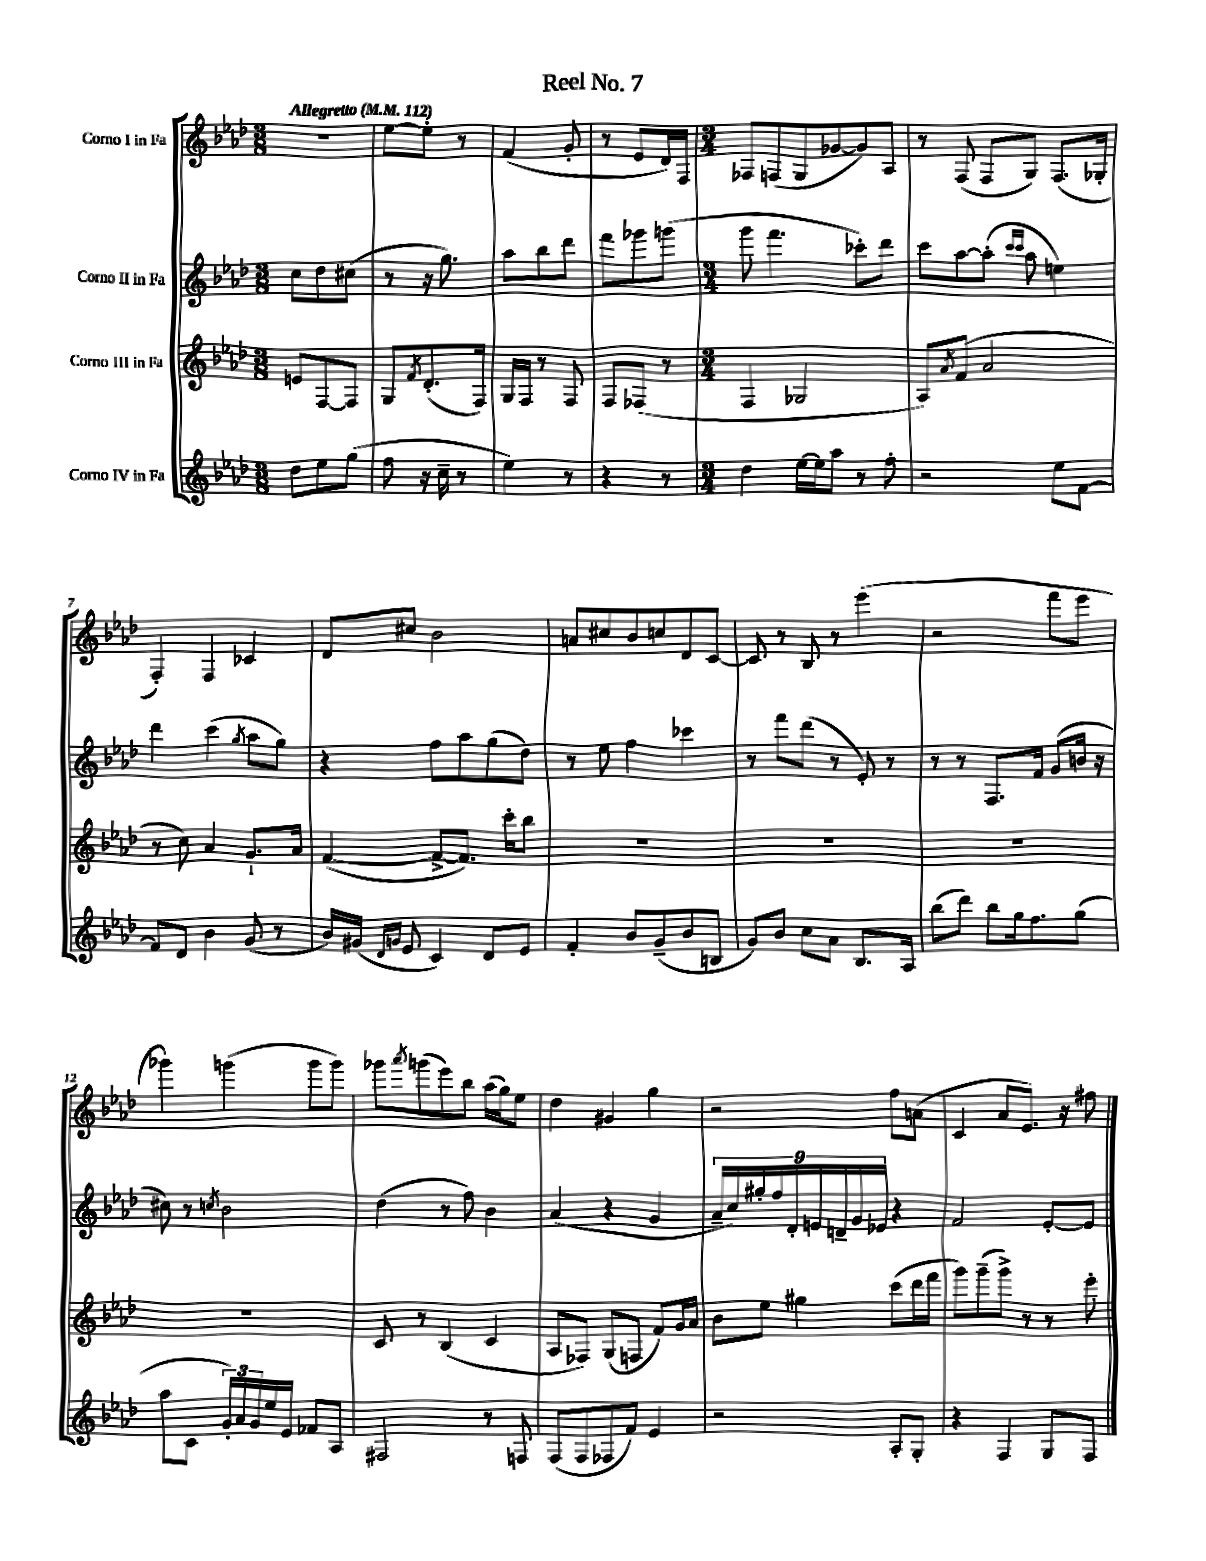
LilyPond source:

\header { title = "Reel No. 7" }
<<
\new StaffGroup <<
\new Staff = "s0" \with { instrumentName = "Corno I in Fa" } {
    \clef treble \key aes \major \numericTimeSignature \time 3/8 \tempo "Allegretto" 4 = 112
    r4. |
    ees''8~ ees''8-. r8 |
    f'4( g'8-. |
    r8 ees'8 des'16) f16 |
    \numericTimeSignature \time 3/4 fes8 f8( g8 ges'8~ ges'8) aes8 |
    r8 f8( f8 g8) f8.( ges16-. |
    f4-.) f4 ces'4 |
    des'8 cis''8 bes'2 |
    a'8 cis''8 bes'8 c''8 des'8 c'8~ |
    c'8 r8 bes8 r8 ees'''4( |
    r2 f'''8 ees'''8 |
    ges'''4) g'''4( g'''8 g'''8) |
    ges'''8 \acciaccatura { aes'''8 } g'''8( ees'''8) bes''8 aes''16( g''16) ees''8 |
    des''4 gis'4 g''4 |
    r2 f''8 a'8( |
    c'4 aes'8 ees'8.) r16 fis''8 \bar "|." |
}
\new Staff = "s1" \with { instrumentName = "Corno II in Fa" } {
    \clef treble \key aes \major \numericTimeSignature \time 3/8
    c''8 des''8 cis''8( |
    r8 r16 g''8.) |
    aes''8 bes''8 des'''8 |
    f'''8 ges'''8 g'''8( |
    \numericTimeSignature \time 3/4 g'''8 f'''4. ces'''8-.) des'''8 |
    c'''8 aes''8~ aes''8-.( \grace { c'''16 c'''16 } aes''8 e''4) |
    des'''4 c'''4( \acciaccatura { g''8 } aes''8 g''8) |
    r4 f''8 aes''8 g''8( des''8) |
    r8 ees''8 f''4 ces'''4 |
    r8 f'''8 des'''8( r8 ees'8-.) r8 |
    r8 r8 f8. f'16 g'8( b'16 r16 |
    cis''8) r8 \acciaccatura { c''8 } bes'2 |
    des''4( r8 f''8) bes'4 |
    aes'4( r4 g'4 |
    \tuplet 9/8 { aes'16-- c''16) gis''16-. f''16 des'16-. e'16 d'16-- g'16 ees'16 } r4 |
    f'2 ees'8~-. ees'8 \bar "|." |
}
\new Staff = "s2" \with { instrumentName = "Corno III in Fa" } {
    \clef treble \key aes \major \numericTimeSignature \time 3/8
    e'8 f8~ f8 |
    g8 \acciaccatura { f'8 } des'8.-.( f16) |
    g16 f16 r8 f8 |
    f8 fes8( r8 |
    \numericTimeSignature \time 3/4 f4 ges2 |
    aes8) \acciaccatura { aes'8 } f'8( aes'2 |
    r8 c''8) aes'4 g'8.-! aes'16 |
    f'4~( f'8~-> f'8.) c'''16-. bes''8 |
    R2. |
    R2. |
    R2. |
    R2. |
    c'8 r8 bes4( c'4 |
    aes8 fes8) g8( f8 f'8) g'16 aes'16 |
    bes'8 ees''8 gis''4 c'''8( des'''16 f'''16 |
    g'''8) g'''8--( g'''8->) r8 r8 ees'''8-. \bar "|." |
}
\new Staff = "s3" \with { instrumentName = "Corno IV in Fa" } {
    \clef treble \key aes \major \numericTimeSignature \time 3/8
    des''8 ees''8 g''8( |
    f''8 r16 c''16-- r8 |
    ees''4) r8 |
    r4 r8 |
    \numericTimeSignature \time 3/4 des''4 ees''16~ ees''16 aes''8 r8 f''8-. |
    r2 ees''8 f'8~ |
    f'8 des'8 bes'4 g'8( r8 |
    bes'16) gis'16( \grace { des'16 g'16 } ees'8 c'4) des'8 ees'8 |
    f'4-. bes'8 g'8--( bes'8 b8 |
    g'8) bes'8 c''8 aes'8 bes8. aes16 |
    bes''8( des'''8) bes''8 g''16 f''8. g''8( |
    aes''8 c'8 \tuplet 3/2 { g'16-.) aes'16 g'16 } ees''16 ees'16 fes'8 aes8 |
    fis2 r8 f8 |
    f8( f8 fes8 f'8) ees'4 |
    r2 aes8-. g8-. |
    r4 f4 g8 f8 \bar "|." |
}
>>
>>
